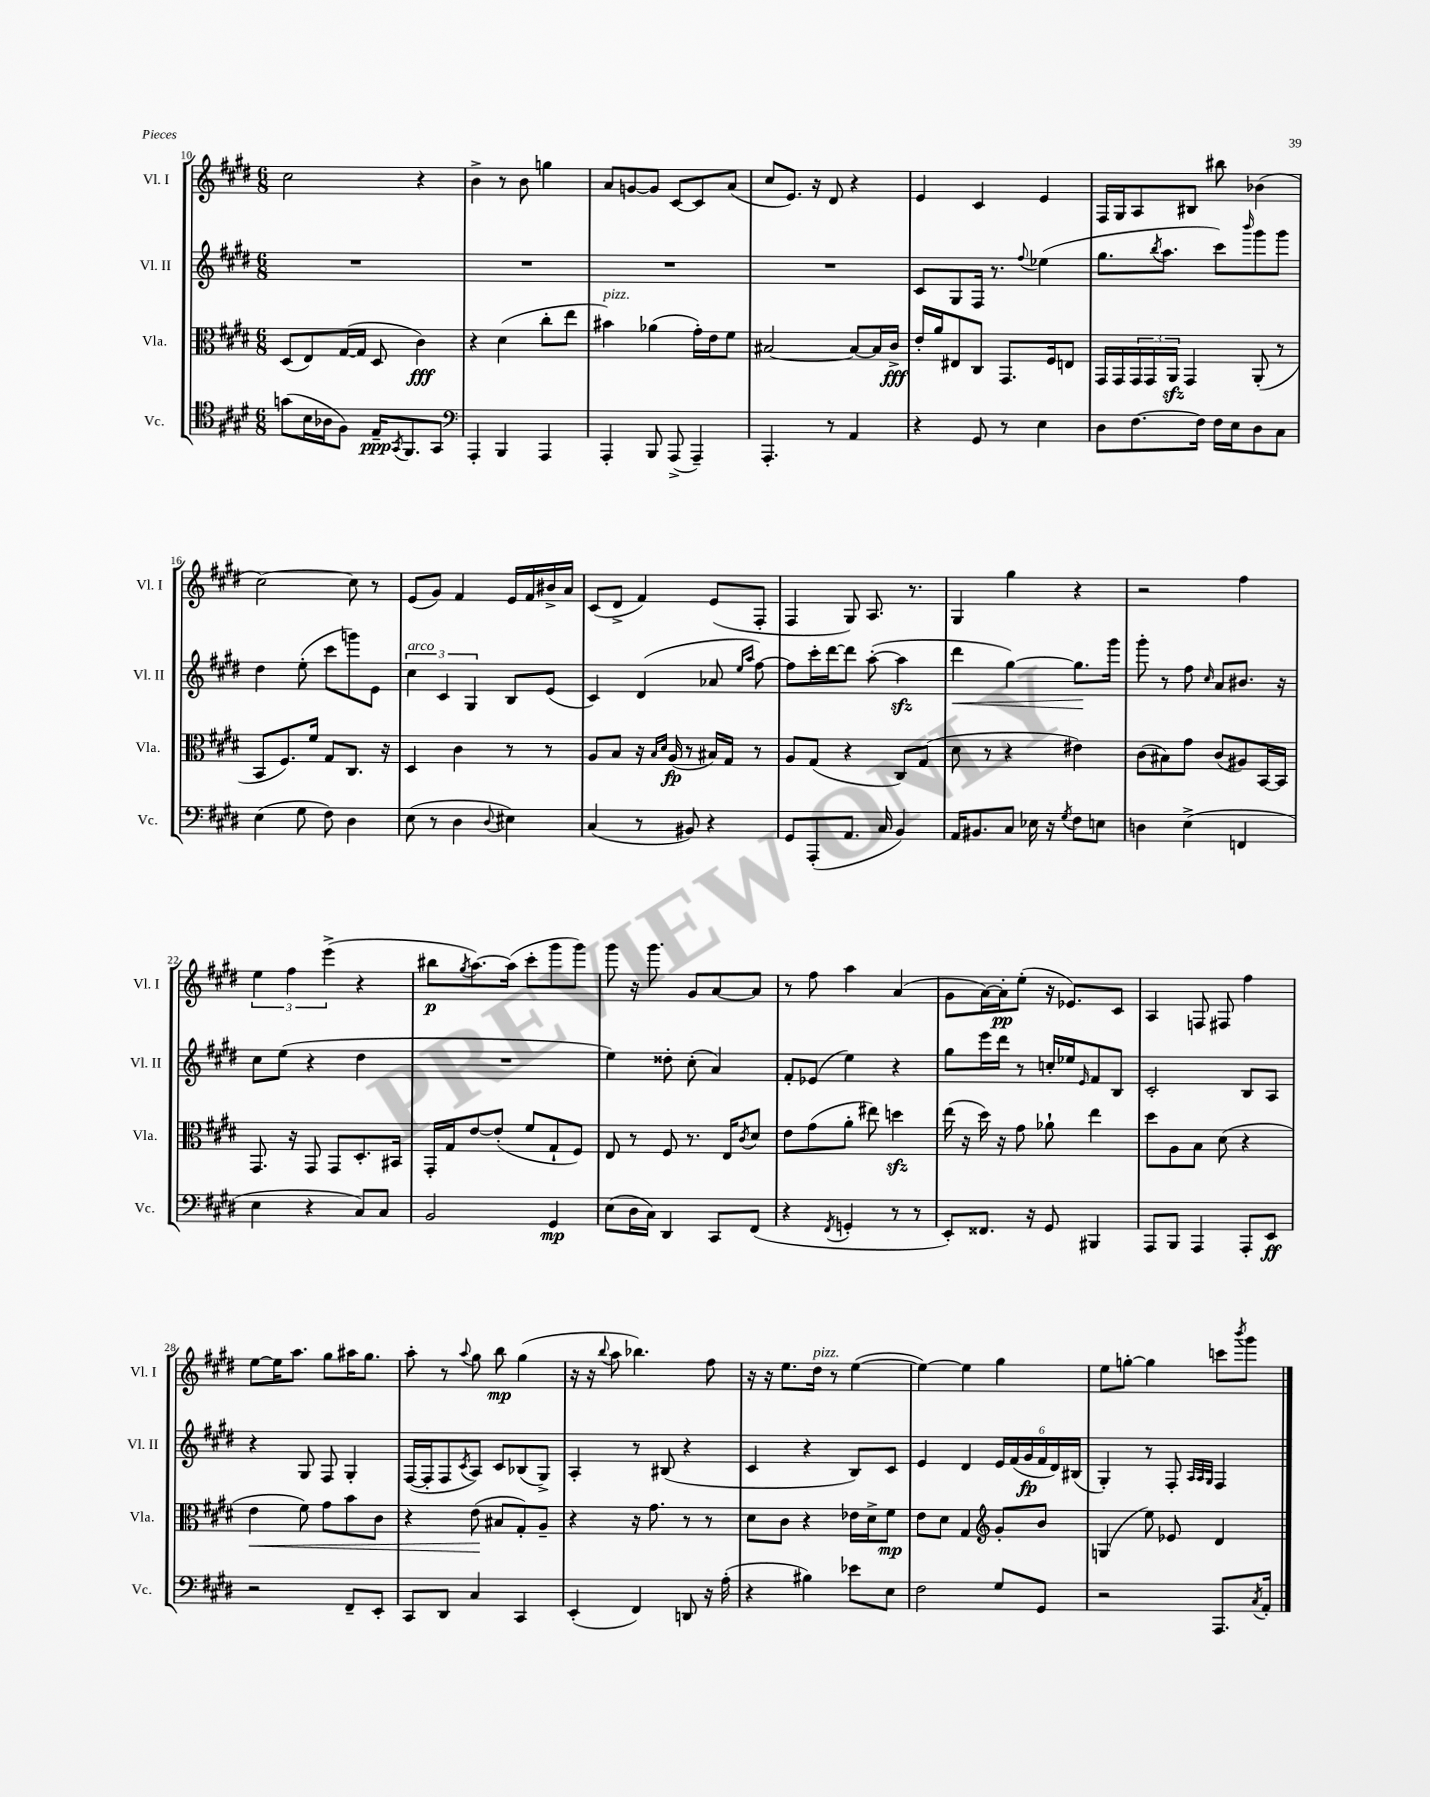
<<
\new StaffGroup <<
\new Staff = "s0" \with { instrumentName = "Vl. I" shortInstrumentName = "Vl. I" } {
    \clef treble \key e \major \numericTimeSignature \time 6/8
    cis''2 r4 |
    b'4-> r8 b'8 g''4 |
    a'8 g'8~ g'8 cis'8~ cis'8 a'8( |
    cis''8 e'8.) r16 dis'8 r4 |
    e'4 cis'4 e'4 |
    fis16 gis16 a8 bis8 bis''8 bes'4( |
    cis''2~) cis''8 r8 |
    e'8( gis'8) fis'4 e'16 fis'16 bis'16-> a'16 |
    cis'8( dis'8-> fis'4) e'8( fis8-. |
    fis4 gis8) a8. r8. |
    gis4 gis''4 r4 |
    r2 fis''4 |
    \tuplet 3/2 { e''4 fis''4 e'''4->( } r4 |
    bis''8\p \acciaccatura { gis''8 } a''8.~) a''16( cis'''8-. gis'''8 gis'''8) |
    gis'''8 r16 gis'''8. gis'8 a'8~ a'8 |
    r8 fis''8 a''4 a'4( |
    gis'8 a'16~) a'16-.\pp e''8-.( r16 ees'8.) cis'8 |
    a4 f8 fis8 fis''4 |
    e''8~ e''16 a''8. gis''8 ais''16 gis''8. |
    a''8-. r8 \appoggiatura { a''8 } gis''8 b''8\mp gis''4( |
    r16 r16 \appoggiatura { b''8 } a''8 bes''4.) fis''8 |
    r16 r16 e''8. dis''16^\markup { \italic "pizz." } r8 e''4~( |
    e''4~) e''4 gis''4 |
    e''8 g''8~-. g''4 c'''8 \acciaccatura { b'''8 } gis'''8 \bar "|." |
}
\new Staff = "s1" \with { instrumentName = "Vl. II" shortInstrumentName = "Vl. II" } {
    \clef treble \key e \major \numericTimeSignature \time 6/8
    R2. |
    R2. |
    R2. |
    R2. |
    cis'8 gis8 fis16 r8. \appoggiatura { fis''8 } ees''4( |
    gis''8. \acciaccatura { b''8 } a''8. cis'''8) \grace { b'''16 } gis'''8 gis'''8 |
    dis''4 e''8-.( cis'''8 g'''8) e'8 |
    \tuplet 3/2 { cis''4^\markup { \italic "arco" } cis'4 gis4 } b8 e'8( |
    cis'4) dis'4( aes'8 \grace { e''16 a''16 } fis''8~) |
    fis''8 cis'''16-. dis'''16~ dis'''8 a''8~-.( a''4\sfz |
    dis'''4\< gis''4~) gis''8.\! gis'''16 |
    gis'''8-. r8 fis''8 \grace { cis''16 } a'8 bis'8. r16 |
    cis''8 e''8( r4 dis''4 |
    R2. |
    e''4) disis''8-. cis''8-.( a'4) |
    fis'8-. ees'8( e''4) r4 |
    gis''8 e'''16 dis'''16 r8 c''16-. ees''16 \grace { e'16 } fis'8 b8 |
    cis'2-. b8 a8 |
    r4 gis8 fis8 gis4-. |
    fis16~( fis16-. fis8 \acciaccatura { cis'8 } a8) cis'8 bes8( gis8->) |
    a4-. r8 bis8( r4 |
    cis'4 r4 b8) cis'8 |
    e'4 dis'4 \tuplet 6/4 { e'16 fis'16( gis'16\fp fis'16 dis'16) bis16( } |
    gis4-.) r8 fis8-. \grace { a32 a32 gis32 } fis4 \bar "|." |
}
\new Staff = "s2" \with { instrumentName = "Vla." shortInstrumentName = "Vla." } {
    \clef alto \key e \major \numericTimeSignature \time 6/8
    dis8( e8) gis16~( gis16 dis8 cis'4\fff) |
    r4 dis'4( cis''8-. e''8 |
    bis'4^\markup { \italic "pizz." }) aes'4( gis'16-.) e'16 fis'8 |
    bis2~ bis8~ bis16 cis'16->\fff |
    e'16-. a'16 eis8 cis8 gis,8. fis16 e8 |
    gis,16 gis,16 \tuplet 3/2 { gis,16 gis,16 a,16\sfz } gis,4 a,8-.( r8 |
    b,8 fis8.) fis'16 gis8 cis8. r16 |
    dis4 cis'4 r8 r8 |
    a8 b8 r16 \grace { b16 dis'16 } a16\fp( r8 bis16) gis16 r8 |
    a8 gis8( r4 cis8) gis8( |
    dis'8 r8 r4 eis'4) |
    cis'8( bis8) gis'8 cis'8( ais8) b,16~ b,16 |
    gis,8. r16 gis,8 gis,8 dis8.-. bis,16 |
    gis,16-. gis16 e'8~ e'8-.( fis'8 gis8-! fis8) |
    e8 r8 fis8 r8. e16 \acciaccatura { cis'8 } dis'8 |
    e'8 gis'8( a'8-. eis''8) d''4\sfz |
    e''16( r16 dis''16) r16 gis'8 aes'8-! e''4 |
    dis''8 a8 b8 dis'8( r4 |
    e'4\< fis'8) gis'8 b'8 cis'8 |
    r4 e'8\!( bis8 gis8-.) a8-- |
    r4 r16 gis'8. r8 r8 |
    dis'8 cis'8 r4 ees'16 dis'16-> fis'8\mp |
    e'8 dis'8 gis4 \clef treble gis'8-. b'8 |
    g4( e''8) ees'8 dis'4 \bar "|." |
}
\new Staff = "s3" \with { instrumentName = "Vc." shortInstrumentName = "Vc." } {
    \clef tenor \key e \major \numericTimeSignature \time 6/8
    g'8( b16 aes16 fis8) e16--\ppp \acciaccatura { gis,8 } fis,8. gis,8 |
    \clef bass a,,4-. b,,4 a,,4 |
    a,,4-. b,,8 a,,8->( a,,4--) |
    a,,4.-. r8 a,4 |
    r4 gis,8 r8 e4 |
    dis8 fis8.~ fis16 fis16 e16 dis8 cis8 |
    e4( gis8 fis8) dis4 |
    e8( r8 dis4 \appoggiatura { dis8 } eis4) |
    cis4( r8 bis,8) r4 |
    gis,8 a,,8-.( a,8. cis16 b,4) |
    a,16 bis,8. cis8 ees16 r16 \acciaccatura { gis8 } fis8 e8 |
    d4 e4->( f,4 |
    e4 r4 cis8) cis8 |
    b,2 gis,4\mp |
    e8( dis16 cis16) dis,4 cis,8 fis,8( |
    r4 \acciaccatura { fis,8 } g,4-. r8 r8 |
    e,8-.) fisis,8. r16 gis,8 bis,,4 |
    a,,8 b,,8 a,,4 a,,8-. e,8\ff |
    r2 fis,8-- e,8-. |
    cis,8 dis,8 cis4 cis,4 |
    e,4-.( fis,4) d,8 r16 a16-.( |
    r4 bis4) ees'8 e8 |
    fis2 gis8 gis,8 |
    r2 a,,8. \acciaccatura { cis8 } a,16-. \bar "|." |
}
>>
>>
\layout { \context { \Score currentBarNumber = #10 } }
